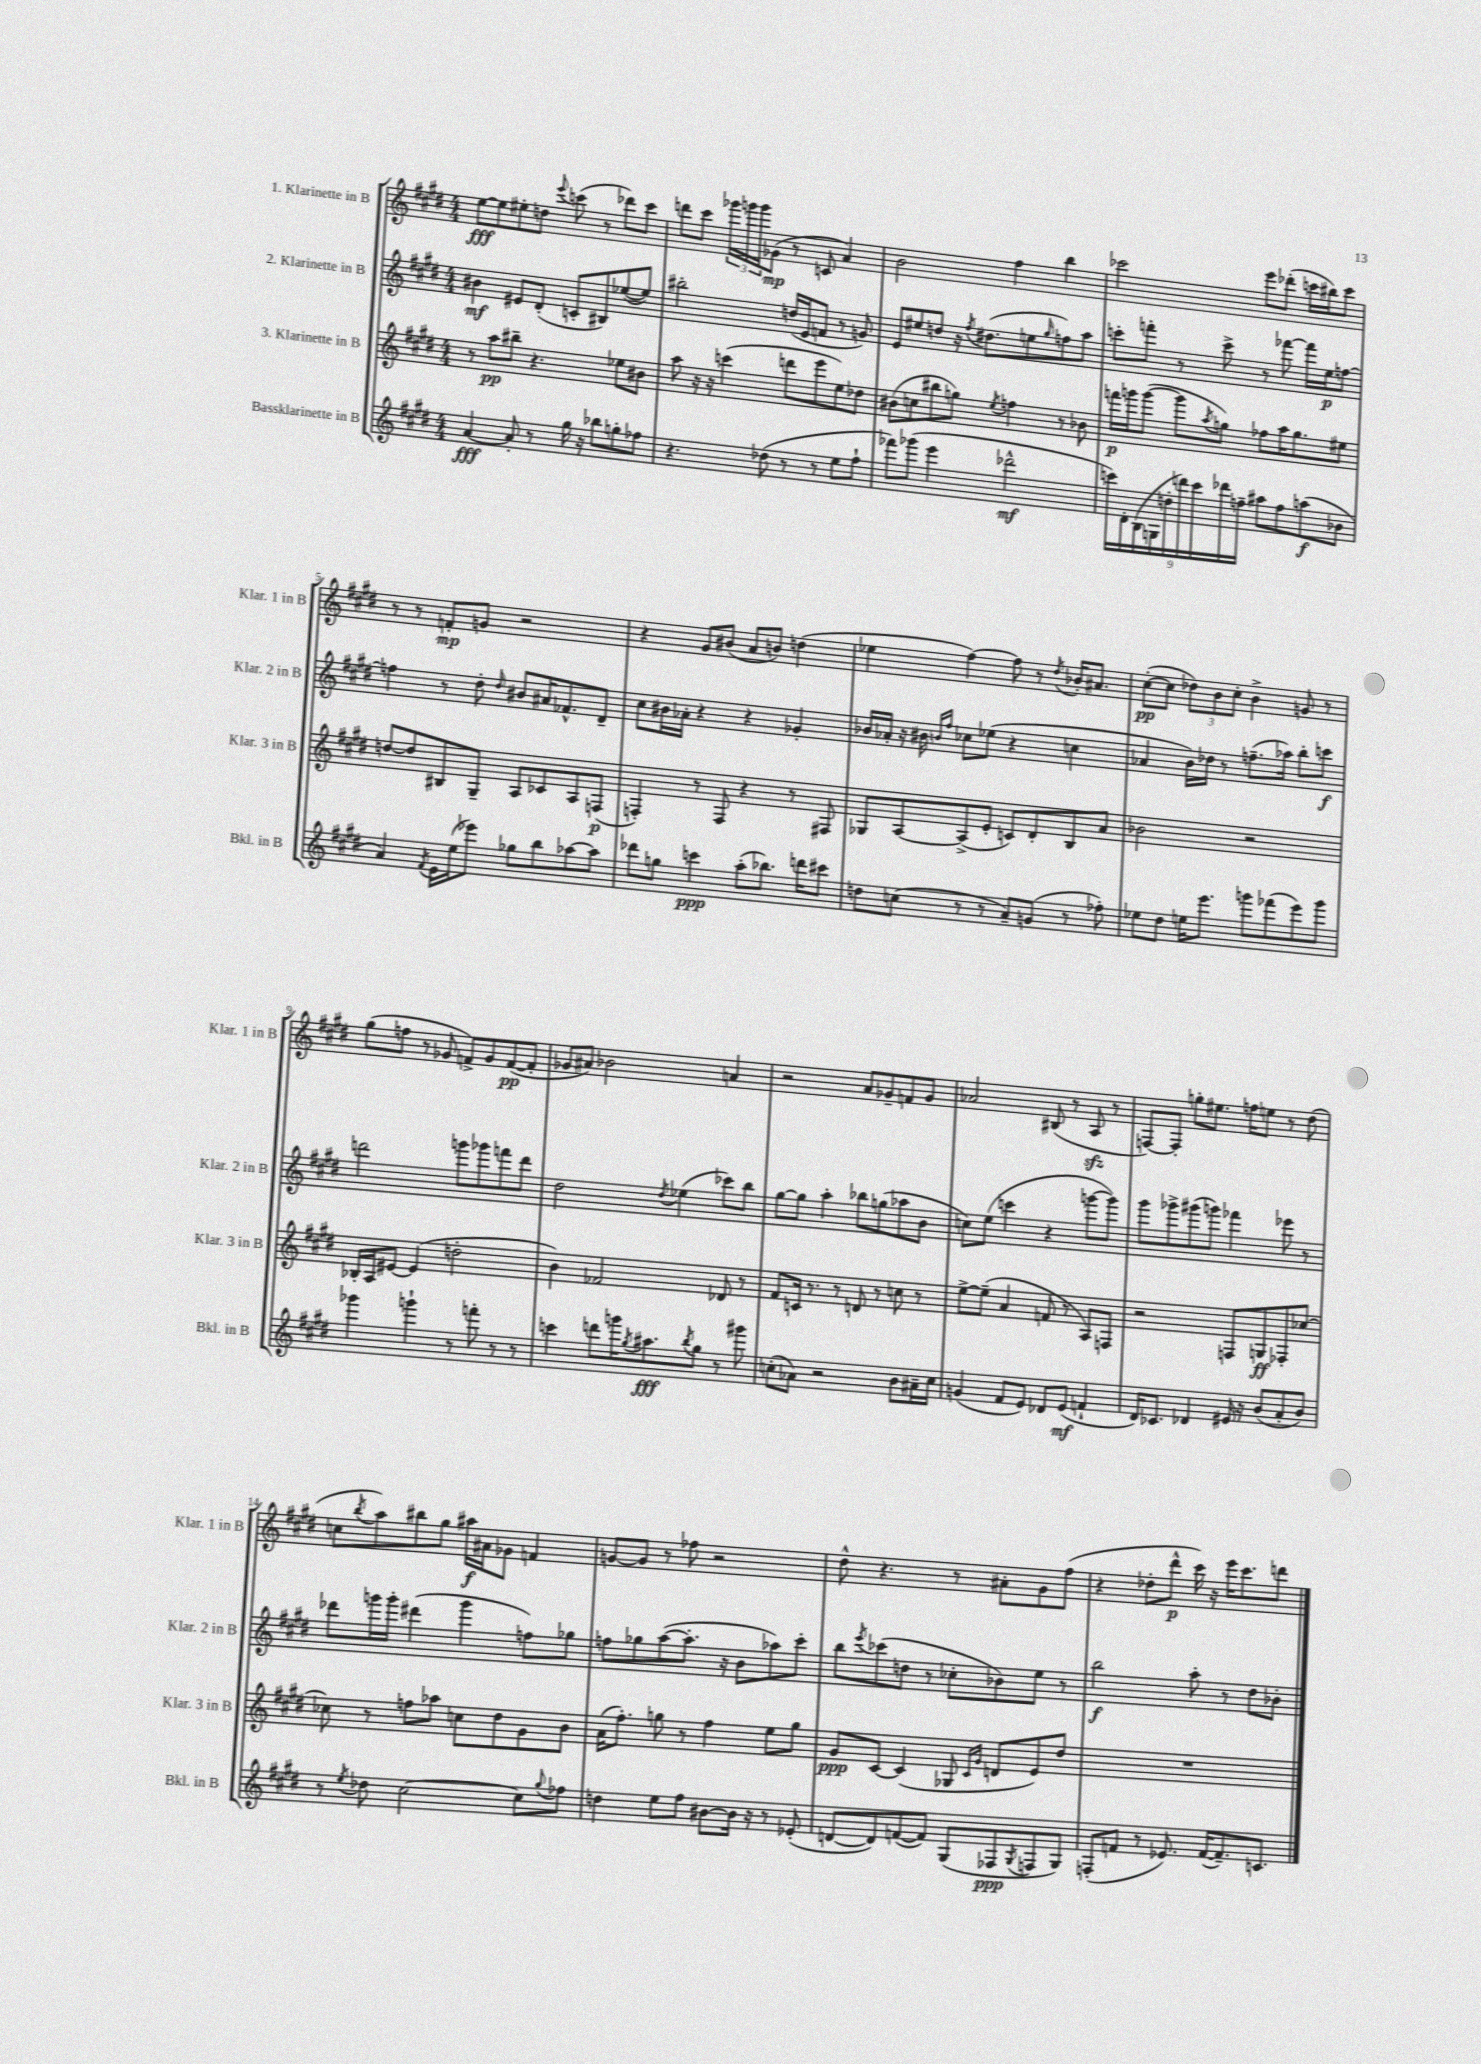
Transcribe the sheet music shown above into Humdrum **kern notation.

**kern	**kern	**kern	**kern
*staff4	*staff3	*staff2	*staff1
*clefG2	*clefG2	*clefG2	*clefG2
*k[f#c#g#d#]	*k[f#c#g#d#]	*k[f#c#g#d#]	*k[f#c#g#d#]
*M4/4	*M4/4	*M4/4	*M4/4
[4a/	8r	4b#\	[8ee\L
.	8aa\L	.	8ee\]
8a'/]	8bb#~\J	8e#/L	8ee#'\
8r	4.r	(8d#'/J	8dd\J
.	.	.	8qqeee/
16gg#\	.	8c'/L	(8ccc\
16r	.	.	.
8bb-\L	.	8B#/)	8r
8gg'\	8ee-\L	([8ee-/	8ddd-\L)
8ff-\J	8b#\J	8ee-/]J)	8ccc\J
=	=	=	=
4.r	8aa\	2bb#'\	8ddd\L
.	16r	.	8ccc#\J
.	16r	.	.
.	(4ccc\	.	24ggg-\LL
.	.	.	24ggg\
.	.	.	24ggg\J
(8dd-\	.	.	(8g-\J
8r	8ddd\L	(16dd/LL	8r
.	.	16e/J	.
8r	8eee\	8f/J	8c/
8ee\L	8ee\)	8r	4a/)
8ff#`\J	8dd-\J	8g/)	.
=	=	=	=
8fff-\L)	(8b#\L	8e/L	2b\
(8ggg-\J	8cc\	8ee#/	.
4eee\	8bb#\	8dd/J	.
.	8gg\J)	16r	.
.	.	8qff#/	.
.	.	(8.dd#\L	.
.	8qee/	.	.
2ddd-^^\	4ff\	.	4ff#\
.	.	8ee\	.
.	.	16qqgg#/	.
.	8r	8ff\)	4bb\
.	8b-\	8aa\J	.
=	=	=	=
18ccc\LL)	16fff\LL	8ccc'\L	2ccc-\
18d#'\	.	.	.
.	16ggg\J	.	.
(18B\	.	.	.
.	([8ggg\J	8fff'\J	.
18G\	.	.	.
18dd'\	.	.	.
.	8ggg\]L	8r	.
18ddd\)	.	.	.
18ccc\	.	.	.
.	8qaa/	.	.
.	8gg\J)	8ccc^\	.
18ddd-\	.	.	.
18ff~\JJ	.	.	.
8aa#\L	8ff-\L	8r	8eee\L
8ff\	16aa\K	[8fff-\	(8ddd-'\J
.	8.gg\	.	.
(8aa\	.	16fff-\]LL	16ccc\LL
.	.	16ee\J	16bb#\J)
8b-\J	8ee#\J	[8ff\J	8ccc\J
=	=	=	=
4a/)	[8dd/L	4ff\]	8r
.	8dd/]	.	8r
8qf#/	.	.	.
16e\LL	8B#/	8r	8f'/L
(16ee\J	.	.	.
8eee-\J)	8G#~/J	8dd#'\	8g/J
.	.	16qqdd#/	.
8gg-\L	8A/L	8b#/L	2r
8bb\	8c-/	16a#/K	.
.	.	8.f-^^/	.
[8aa-\	8A/	.	.
8aa-\]J	(8F/J	8d#~/J	.
=	=	=	=
8ddd-\L	4F'/)	8cc#\L	4r
8gg\J	.	16b#\L	.
.	.	16a-'\JJ	.
4ccc\	8r	4r	8g#/L
.	8F/	.	(8b#/J
(8aa'\L	4r	4r	8a/L
8.bb-\J)	.	.	8b/J)
.	8r	4g-'/	(4dd\
16ddd\LK	.	.	.
8ccc#\J	8F#/	.	.
=	=	=	=
8dd\L	8G-/L	16b-/LL	4ee-\
.	.	16a-'/JJ	.
(8cc\J	[8A/	16r	.
.	.	16b#\	.
.	.	16qqb/LL	.
.	.	16qqff#/JJ	.
8r	(8A^/]	8cc-\L	[4ff#\)
8r	8e'/J	(8ee-\J	.
8a~/L)	8c/L)	4r	8ff#\]
(8g/J	8d#'/	.	8r
.	.	.	8qdd#/
8r	8B/	4cc\	16b-'/LK
.	.	.	8.a#/J
8ff-'\)	8a/J	.	.
=	=	=	=
8ee-\L	2b-\	4a-/	([8cc#'\L
8dd#\J	.	.	8cc#\]J
16ee\LK	.	16b\LL)	12dd-\L)
8.eee\J	.	16dd-\JJ	.
.	.	.	12b\
.	.	8r	.
.	.	.	12cc#'\J
8ggg\L	2r	(8.ff~\L	4b^\
(8fff-\	.	.	.
.	.	16aa-\Jk)	.
8eee\)	.	8bb'\L	8g/
8ggg\J	.	8ccc\J	8r
=	=	=	=
4ggg-\	16B-'/LL	2ddd\	(8gg#\L
.	16A/J	.	.
.	[8e#/J	.	8ff\J
4ggg`\	(4e#/]	.	8r
.	.	.	8g-/
8r	2dd'\	8ggg\L	8f^/L)
8fff'\	.	8ggg-\	8g-/
8r	.	8fff\	([8f/
8r	.	8ddd\J	8f'/]J
=	=	=	=
4ccc\	4b\)	2dd#\	8g-/L
.	.	.	8a#/J)
8ddd\L	2f-/	.	2b-\
16ggg\K	.	.	.
8qgg#/	.	.	.
8.aa#\	.	.	.
.	.	8qdd#/	.
.	.	(4ee-\	.
8qbb/	.	.	.
8gg#\J	.	.	.
8r	8d-/	8ccc-\L)	4a/
8ggg#\	8r	8bb\J	.
=	=	=	=
(8cc'\L	8f#/L	[8gg#\L	2r
8a-\J)	16c/Jk	8gg#\]J	.
.	8.r	.	.
2r	.	4aa'\	.
.	8r	.	.
.	8d/	8bb-\L	8a/L
.	8r	(8gg\	8g-~/
8b\L	8cc\	8aa-\	8f/
16a#~\L	8r	8b\J	8g-/J
16cc\JJ	.	.	.
=	=	=	=
(4g/	[8ee^\L	8cc\L)	2a-/
.	(8ee~\]J	(8ee\J	.
8f#/L	4a/	4ccc\	.
8e/J)	.	.	.
8d-/L	8f/	4r	(8B#/
(8e/J	8r	.	8r
4f`/	8A/L)	[8ggg\L	8A/
.	8F/J	8ggg\]J)	8r
=	=	=	=
16d#/LK)	2r	8ggg#\L	[8F/L)
8.c-/J	.	.	.
.	.	8ggg-^\	8F'/]J
4d-/	.	(8ggg#\	8gg'\L
.	.	8ggg\J)	8.ee#\J
16e#/	8F/L	4fff-\	.
16r	.	.	16ff\LK
(8b/L	8G/	.	8ee\J
8a'/	8F-'/	8eee-\	8r
8b/J)	[8cc-/J	8r	(8dd#\
=	=	=	=
8r	8cc-\]	8ddd-\L	8cc\L
8qee/	.	.	8qbb/
8dd-\	8r	16ggg\L	8aa\)
.	.	16ggg'\JJ	.
[2cc#\	8ff\L	(4ddd#\	8bb#\
.	8aa-\J	.	8gg#\J
.	8cc\L	4ggg\	16aa#\LL
.	.	.	16a#\J
.	8dd#\	.	8g-\J
8cc#\]L	8g#\	8ff\L)	4f/
8qqgg#/	.	.	.
8ff-\J	8b\J	8gg-\J	.
=	=	=	=
4dd\	(16a\LK	8ff\L	[8g/L
.	8.ff#'\J)	.	.
.	.	8gg-\	8g/]J
8ee\L	8gg\	([8aa\	8r
8ff#\J	8r	8.aa'\]J	8ff-\
[8b#\L	4ff#\	.	2r
.	.	16r	.
16b#\]Jk	.	8b\L	.
16r	.	.	.
8r	8ee\L	8aa-\)	.
(8e-'/	8gg\J	8ccc#'\J	.
=	=	=	=
[8d/L	8g#/L	8bb\L	8dd#^^\
.	.	8qeee/	.
8d/])	[8c#/J	(8ccc-\	4.r
([8f/	(4c#/]	8dd\J	.
8f/]J)	.	8r	.
(8G#/L	8G-/	8cc-'\L	8r
.	16qqc#/LL	.	.
.	16qqg#/JJ	.	.
8F-/	8d/L	8b-\)	8a#'\L
8qG#/	.	.	.
8F/	8e/)	8ee\J	8g#\
8G#/J)	8dd#/J	8r	(8ff#\J
=	=	=	=
(8F'/L	1r	2bb\	4r
8f/J	.	.	.
8r	.	.	8dd-'\L
8.e-/)	.	.	8ddd#^^\J
.	.	8aa'\	16ccc#\)
([16f/LK	.	.	16r
8.f~/])	.	8r	16eee\LK
.	.	.	8.ccc#\
.	.	8dd#\L	.
8.c/J	.	.	.
.	.	8b-'\J	8ddd\J
==	==	==	==
*-	*-	*-	*-
